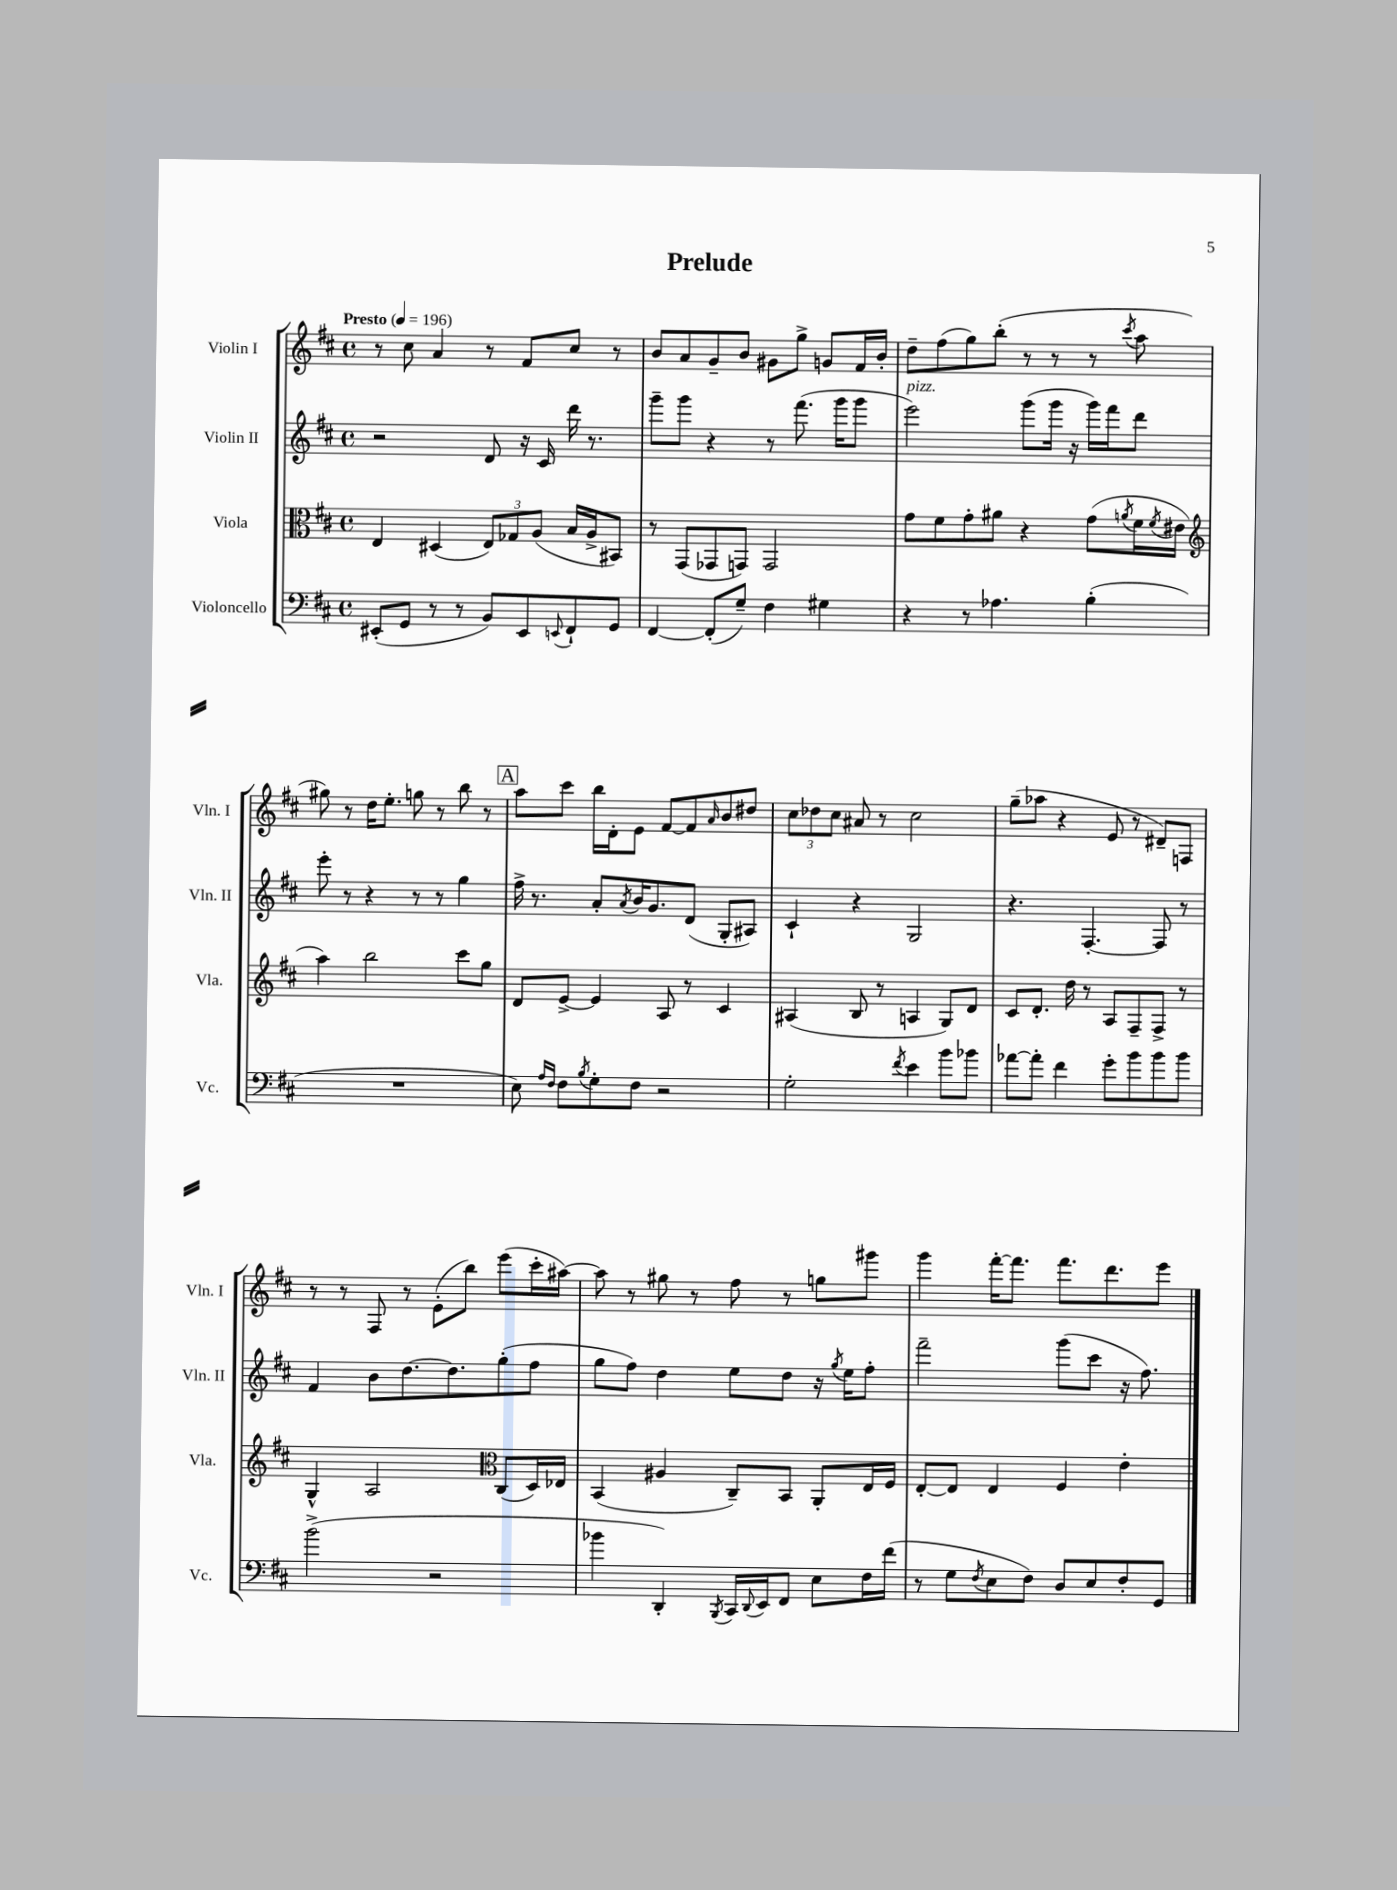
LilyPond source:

\header { title = "Prelude" }
<<
\new StaffGroup <<
\new Staff = "s0" \with { instrumentName = "Violin I" shortInstrumentName = "Vln. I" } {
    \clef treble \key d \major \defaultTimeSignature \time 4/4 \tempo "Presto" 4 = 196
    r8 cis''8 a'4 r8 fis'8 cis''8 r8 |
    b'8 a'8 g'8-- b'8 gis'8 g''8-> g'8 fis'16 b'16-. |
    d''8-- fis''8( g''8) b''8-.( r8 r8 r8 \acciaccatura { cis'''8 } a''8 |
    gis''8) r8 d''16 e''8.-. g''8 r8 b''8 r8 |
    \mark \markup { \box "A" } a''8 cis'''8 b''16 d'16-. e'8 fis'8~ fis'8 \grace { a'16 } b'8 dis''8 |
    \tuplet 3/2 { cis''8 des''8 cis''8 } ais'8 r8 cis''2 |
    g''8--( aes''8 r4 e'8 r8 dis'8--) f8 |
    r8 r8 fis8 r8 e'8-.( b''8) e'''8( cis'''16-. ais''16~) |
    ais''8 r8 gis''8 r8 fis''8 r8 g''8 gis'''8 |
    g'''4 fis'''16~-. fis'''8. fis'''8. d'''8. e'''8 \bar "|." |
}
\new Staff = "s1" \with { instrumentName = "Violin II" shortInstrumentName = "Vln. II" } {
    \clef treble \key d \major \defaultTimeSignature \time 4/4
    r2 d'8 r16 cis'16 d'''16 r8. |
    g'''8-- g'''8 r4 r8 fis'''8.( g'''16 g'''8 |
    e'''2^\markup { \italic "pizz." }) g'''8( g'''16 r16 g'''16) fis'''16 d'''8 |
    e'''8-. r8 r4 r8 r8 g''4 |
    \mark \markup { \box "A" } fis''16-> r8. a'8-. \acciaccatura { a'8 } b'16 g'8. d'8( g8-. ais8) |
    cis'4-! r4 g2 |
    r4. fis4.~-. fis8 r8 |
    fis'4 b'8 d''8.~ d''8. g''8-.( fis''8 |
    g''8 fis''8) d''4 e''8 d''8 r16 \acciaccatura { g''8 } e''16 fis''8-. |
    fis'''2-- g'''8( cis'''8 r16 fis''8.) \bar "|." |
}
\new Staff = "s2" \with { instrumentName = "Viola" shortInstrumentName = "Vla." } {
    \clef alto \key d \major \defaultTimeSignature \time 4/4
    e4 dis4( \tuplet 3/2 { e8) ges8 a8( } b16 a16-> bis,8) |
    r8 g,8( ges,8 g,8) g,2 |
    g'8 fis'8 g'8-. ais'8 r4 g'8( \acciaccatura { a'8 } fis'16 \acciaccatura { fis'8 } eis'16 |
    \clef treble a''4) b''2 cis'''8 g''8 |
    \mark \markup { \box "A" } d'8 e'8~-> e'4 a8 r8 cis'4 |
    ais4( b8 r8 a4 g8) d'8 |
    cis'8 d'8.-. d''16 r8 a8 fis8-- fis8-> r8 |
    g4-^ a2 \clef alto cis8( d16) ees16 |
    b,4( ais4 cis8--) b,8 a,8-. e16 fis16 |
    e8~-. e8 e4 fis4 e'4-. \bar "|." |
}
\new Staff = "s3" \with { instrumentName = "Violoncello" shortInstrumentName = "Vc." } {
    \clef bass \key d \major \defaultTimeSignature \time 4/4
    eis,8-.( g,8 r8 r8 b,8) eis,8 \appoggiatura { e,8 } fis,8-! g,8 |
    fis,4~ fis,8-.( g8--) fis4 gis4 |
    r4 r8 aes4. b4-.( |
    R1 |
    \mark \markup { \box "A" } e8) \grace { a16 fis16 } fis8 \acciaccatura { b8 } g8-. fis8 r2 |
    g2-. \acciaccatura { fis'8 } e'4 b'8 bes'8 |
    aes'8~ aes'8-. fis'4 g'8-. b'8 b'8 b'8 |
    b'2->( r2 |
    bes'4 d,4-.) \acciaccatura { b,,8 } cis,16 \appoggiatura { d,8 } e,16 fis,8 e8 fis16 fis'16( |
    r8 g8 \acciaccatura { fis8 } e8 fis8) d8 e8 fis8-. g,8 \bar "|." |
}
>>
>>
\layout { \context { \Score \remove "Bar_number_engraver" } }
